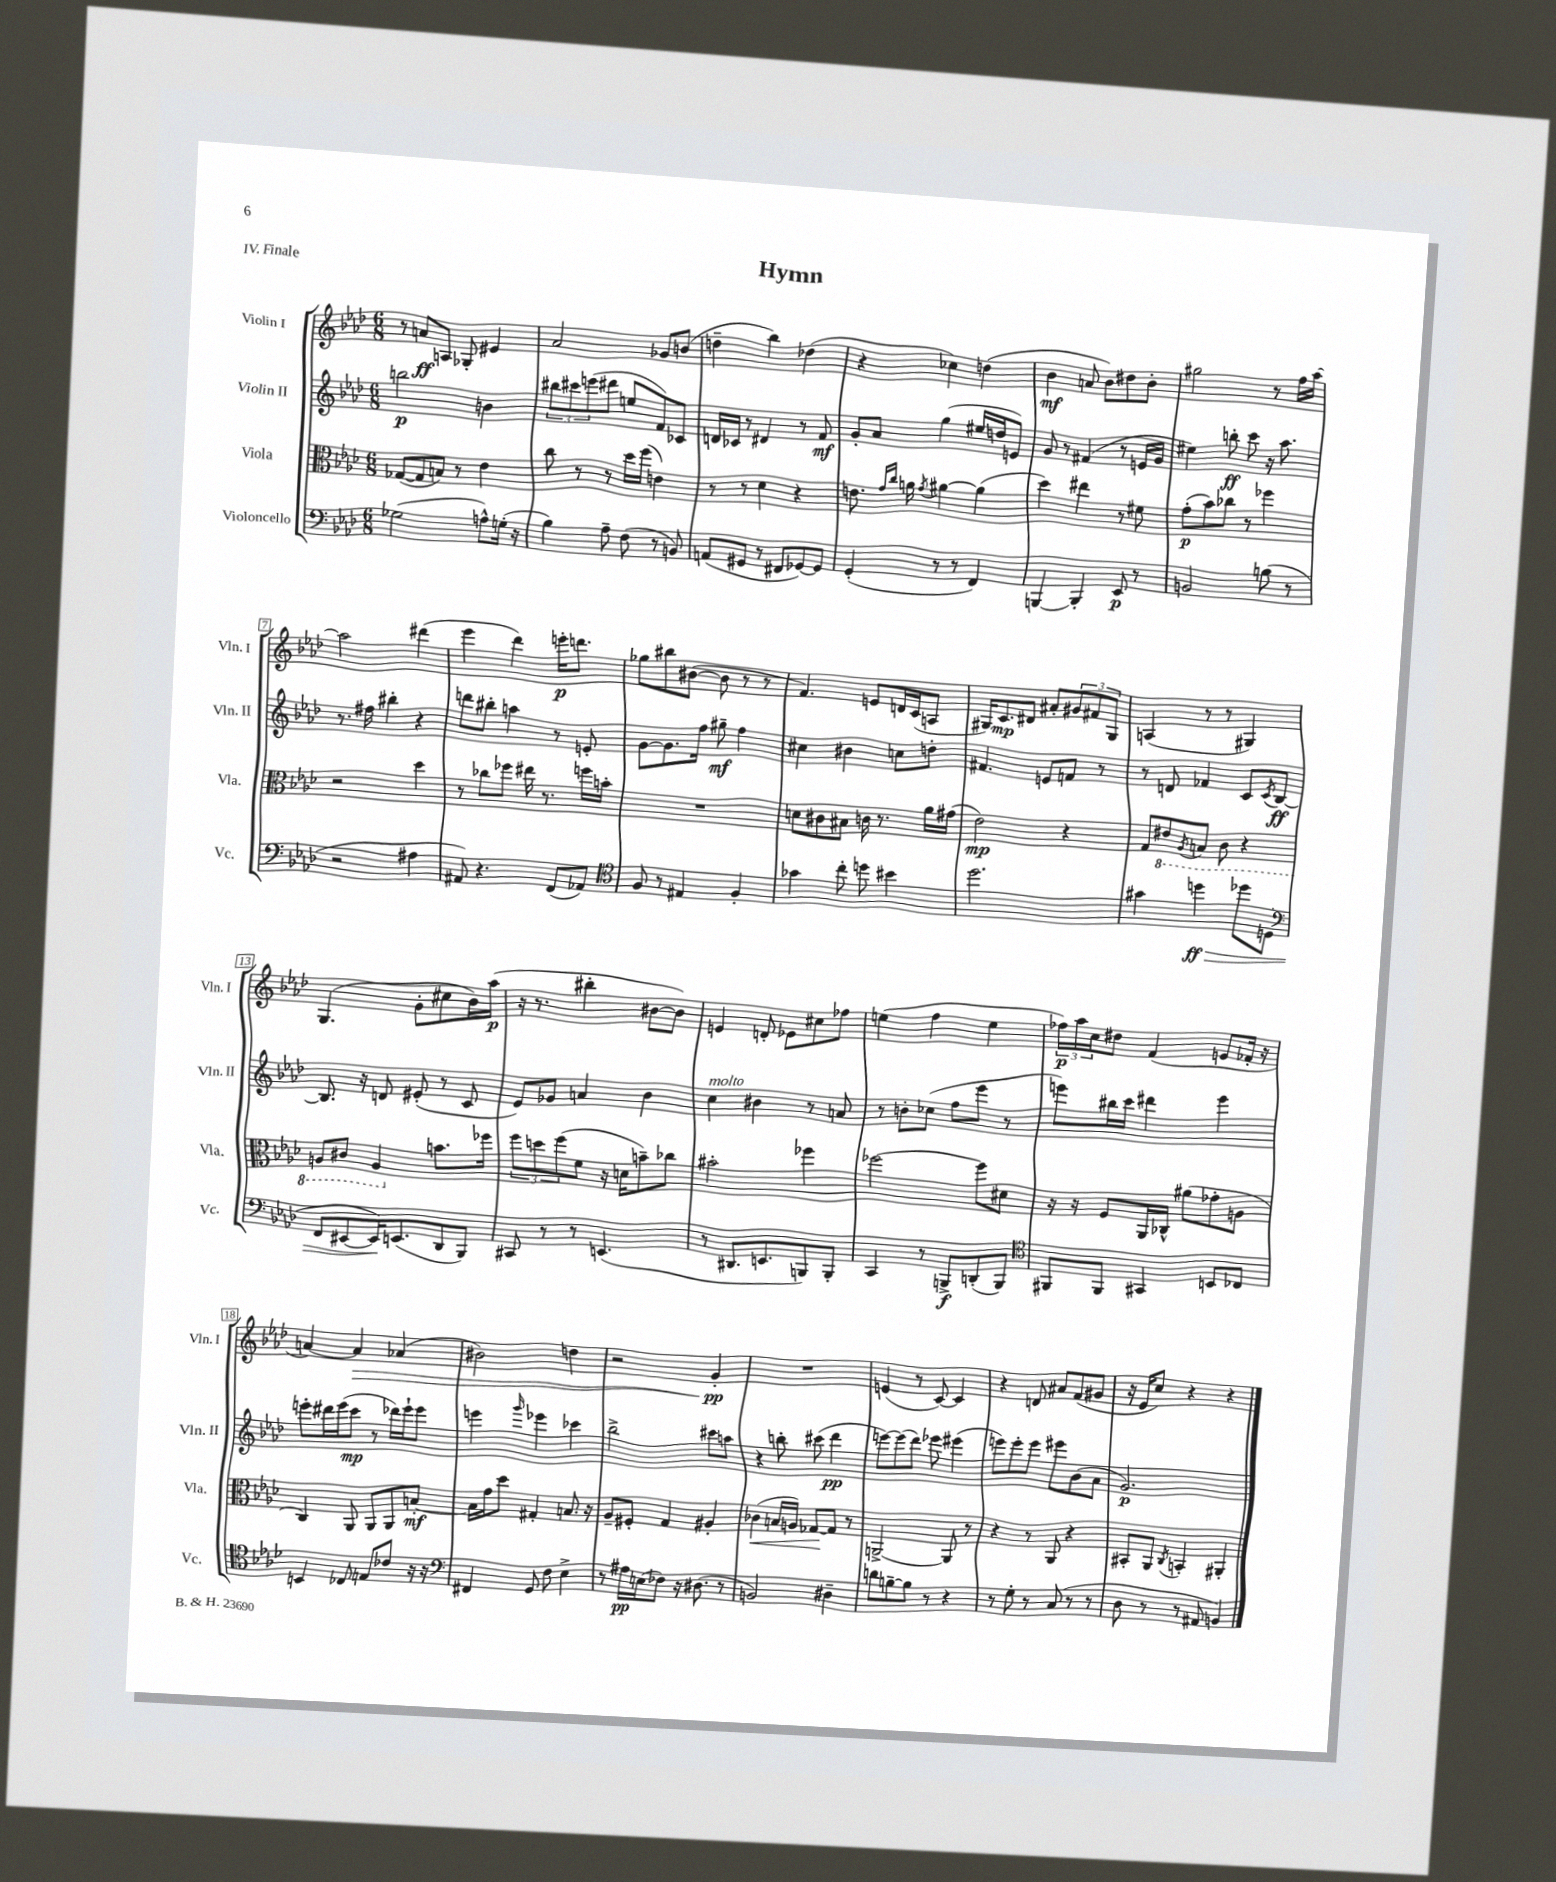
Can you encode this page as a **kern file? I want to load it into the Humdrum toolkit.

**kern	**kern	**kern	**kern
*staff4	*staff3	*staff2	*staff1
*clefF4	*clefC3	*clefG2	*clefG2
*k[b-e-a-d-]	*k[b-e-a-d-]	*k[b-e-a-d-]	*k[b-e-a-d-]
*M6/8	*M6/8	*M6/8	*M6/8
(2G-	([8G-	2bb	8r
.	8G-]	.	8a
.	8B)	.	8A
.	8r	.	8G-'
8A^^)	4e-	4b	4e#
(16G'	.	.	.
16r	.	.	.
=	=	=	=
4B-)	8cc	12bb#	2a-
.	.	12ccc#	.
.	8r	.	.
.	.	(12eee	.
8A-~	8r	8ddd#	.
(8F	16dd-	8ee	.
.	(16ff	.	.
8r	4e)	8f)	8g-
8BB)	.	8c-	(8b
=	=	=	=
(8AA	8r	16d	4dd~
.	.	16c-	.
8GG#	8r	8r	.
8r	4d-	4d#	4bb-)
8FF#	.	.	.
[8GG-)	4r	8r	(4dd-
8GG-]	.	8f	.
=	=	=	=
(4GG'	8.e	8g'	4r
.	.	8a-	.
.	16qqg	.	.
.	16qqcc	.	.
.	16a	.	.
.	8qg	.	.
8r	[4a#	(4gg	4cc-)
8r	.	.	.
4FF)	(4a#]	16ee#	(4dd
.	.	16dd	.
.	.	8e)	.
=	=	=	=
[4BBB	4dd-)	8g	4b-
.	.	8r	.
4BBB']	4ee#	(4f#	8a
.	.	.	8b-)
8EE-	8r	8r	8dd#
8r	8f#	16e	8b-'
.	.	16g	.
=	=	=	=
2BB	(8g'	4ee#)	2gg#
.	8b-)	.	.
.	8cc-	8bb'	.
.	8r	8ccc	.
(8B	4ff-	16r	8r
.	.	8.aa-	.
8r	.	.	16ff
.	.	.	[16aa-
=	=	=	=
2r	2r	8.r	2aa-]
.	.	16ff#	.
.	.	4bb#'	.
4A#	4dd-	4r	(4ddd#
=	=	=	=
8AA#)	8r	8ddd	4eee-
4.r	8cc-	8bb#'	.
.	8ff-	4aa	4ddd-)
.	16ee#	.	.
.	8.r	.	.
(8FF	.	8r	16eee'
.	.	.	8.ddd
8AA-)	16ff	8e'	.
.	16b'	.	.
=	=	=	=
*clefC4	*	*	*
8F	2.r	[8g	8gg-
8r	.	8.g]	8bb#
4E#	.	.	([8b#
.	.	16ff	.
.	.	8gg#~	8b#]
4F'	.	4ff	8r
.	.	.	8r
=	=	=	=
4g-	8d	4cc#	4.f)
.	8c#	.	.
8cc'	8B#	4b#	.
8dd	16c	.	8e
.	8.r	.	.
4b#	.	8cc	16d
.	.	.	(16c
.	16a-	8dd'	8A
.	(16g#	.	.
=	=	=	=
2.dd-	2e-)	4.f#	16G#)
.	.	.	8.c
.	.	.	8d#
.	.	8e	8a#'
.	4r	8f	12g#
.	.	.	12f#
.	.	8r	.
.	.	.	12G#
=	=	=	=
4g#	8G	8r	(4A
.	8E#	8d	.
.	8qAA-	.	.
4dd	8BB	4f-	8r
.	8C	.	8r
8dd-	4r	8c	4G#)
.	.	8qc	.
(8D	.	[8B-	.
=	=	=	=
*clefF4	*	*	*
8FF	8AA	8.B-]	(4.G
[8EE#	8C#	.	.
.	.	16r	.
16EE#])	4AA	8d	.
(8.EE	.	.	.
.	.	(8e#'	8g'
8DD-	8.b	8r	8cc#
8BBB-)	.	8c	16b-)
.	16ff-	.	(16aa-
=	=	=	=
8CC#	12ff	8e-)	16r
.	.	.	8.r
.	12dd	.	.
8r	.	8g-	.
.	(12ff	.	.
8r	8f	4a	4bb#'
(4.EE	16r	.	.
.	16d	.	.
.	8b~)	4b-	[8b#
.	8cc-	.	8b#])
=	=	=	=
8r	2b#'	4cc	4e
8.DD#	.	.	.
.	.	4b#	8d'
8.EE	.	.	.
.	.	.	8e-
8BBB)	4ff-	8r	8cc#
8BBB'	.	8a	8ff-
=	=	=	=
4CC	[2ff-	8r	(4ee
.	.	8b'	.
8r	.	(8cc-	4ff
8BBB^	.	8ff	.
(8DD'	8ff-]	8eee-	4ee
8BBB)	8d#	8r	.
=	=	=	=
*clefC4	*	*	*
8FF#	16r	8eee)	24ff-)
.	.	.	24aa-
.	16r	.	.
.	.	.	24cc
8FF#	8F	16bb#	8dd#
.	.	16ccc	.
4GG#	16AA-	4ddd#	(4f
.	16C-^^	.	.
.	(8a#	.	.
8BB	8g-'	4eee	8e
8C-	8A	.	16f-'
.	.	.	16r
=	=	=	=
4BB	4C)	8eee'	[4a)
.	.	16ddd#	.
.	.	(16eee	.
8C-	8AA-	8ccc	4a]
8E	8AA-	8r	.
8c-	8AA-	16ddd-)	(4a-
.	.	16eee`	.
16r	[8B'	8eee	.
16r	.	.	.
=	=	=	=
*clefF4	*	*	*
4FF#	16B]	4eee	2b#)
.	16g	.	.
.	8dd-	.	.
.	.	16qqggg	.
8GG	4G#'	4eee-	.
8F	.	.	.
4E-^	8.B	4ccc-	4dd
.	16r	.	.
=	=	=	=
8r	8A-~	2bb-^	2r
16A#	8F#'	.	.
(16E	.	.	.
8F-)	4G	.	.
16r	.	.	.
(8.D#	.	.	.
.	4A#'	8ccc#	4g'
8r	.	8aa	.
=	=	=	=
2BB)	(4c-	4r	2.r
.	16B	8bb'	.
.	16A)	.	.
.	[8G-	(8ccc#	.
4D#~	8G-]	4ddd-	.
.	8r	.	.
=	=	=	=
8d	[2AA^	[8eee)	(4e
[8B~	.	(8eee]	.
8B]	.	8ddd-)	8r
8r	.	8eee-	[8c)
4r	8AA]	(4eee#	4c]
.	8r	.	.
=	=	=	=
8r	4r	8eee)	4r
8G'	.	8eee'	.
8r	8r	8eee	8d
(8C	8AA-	8eee#	8a#
8r	4r	(8b-	(8f
8r	.	8a-	8g#
=	=	=	=
8D-	8BB#'	2.g)	16r
.	.	.	16e-
8r	8AA-	.	8cc)
.	8qC	.	.
8r	4BB'	.	4r
8AA#	.	.	.
4BB)	4AA#'	.	4r
==	==	==	==
*-	*-	*-	*-
